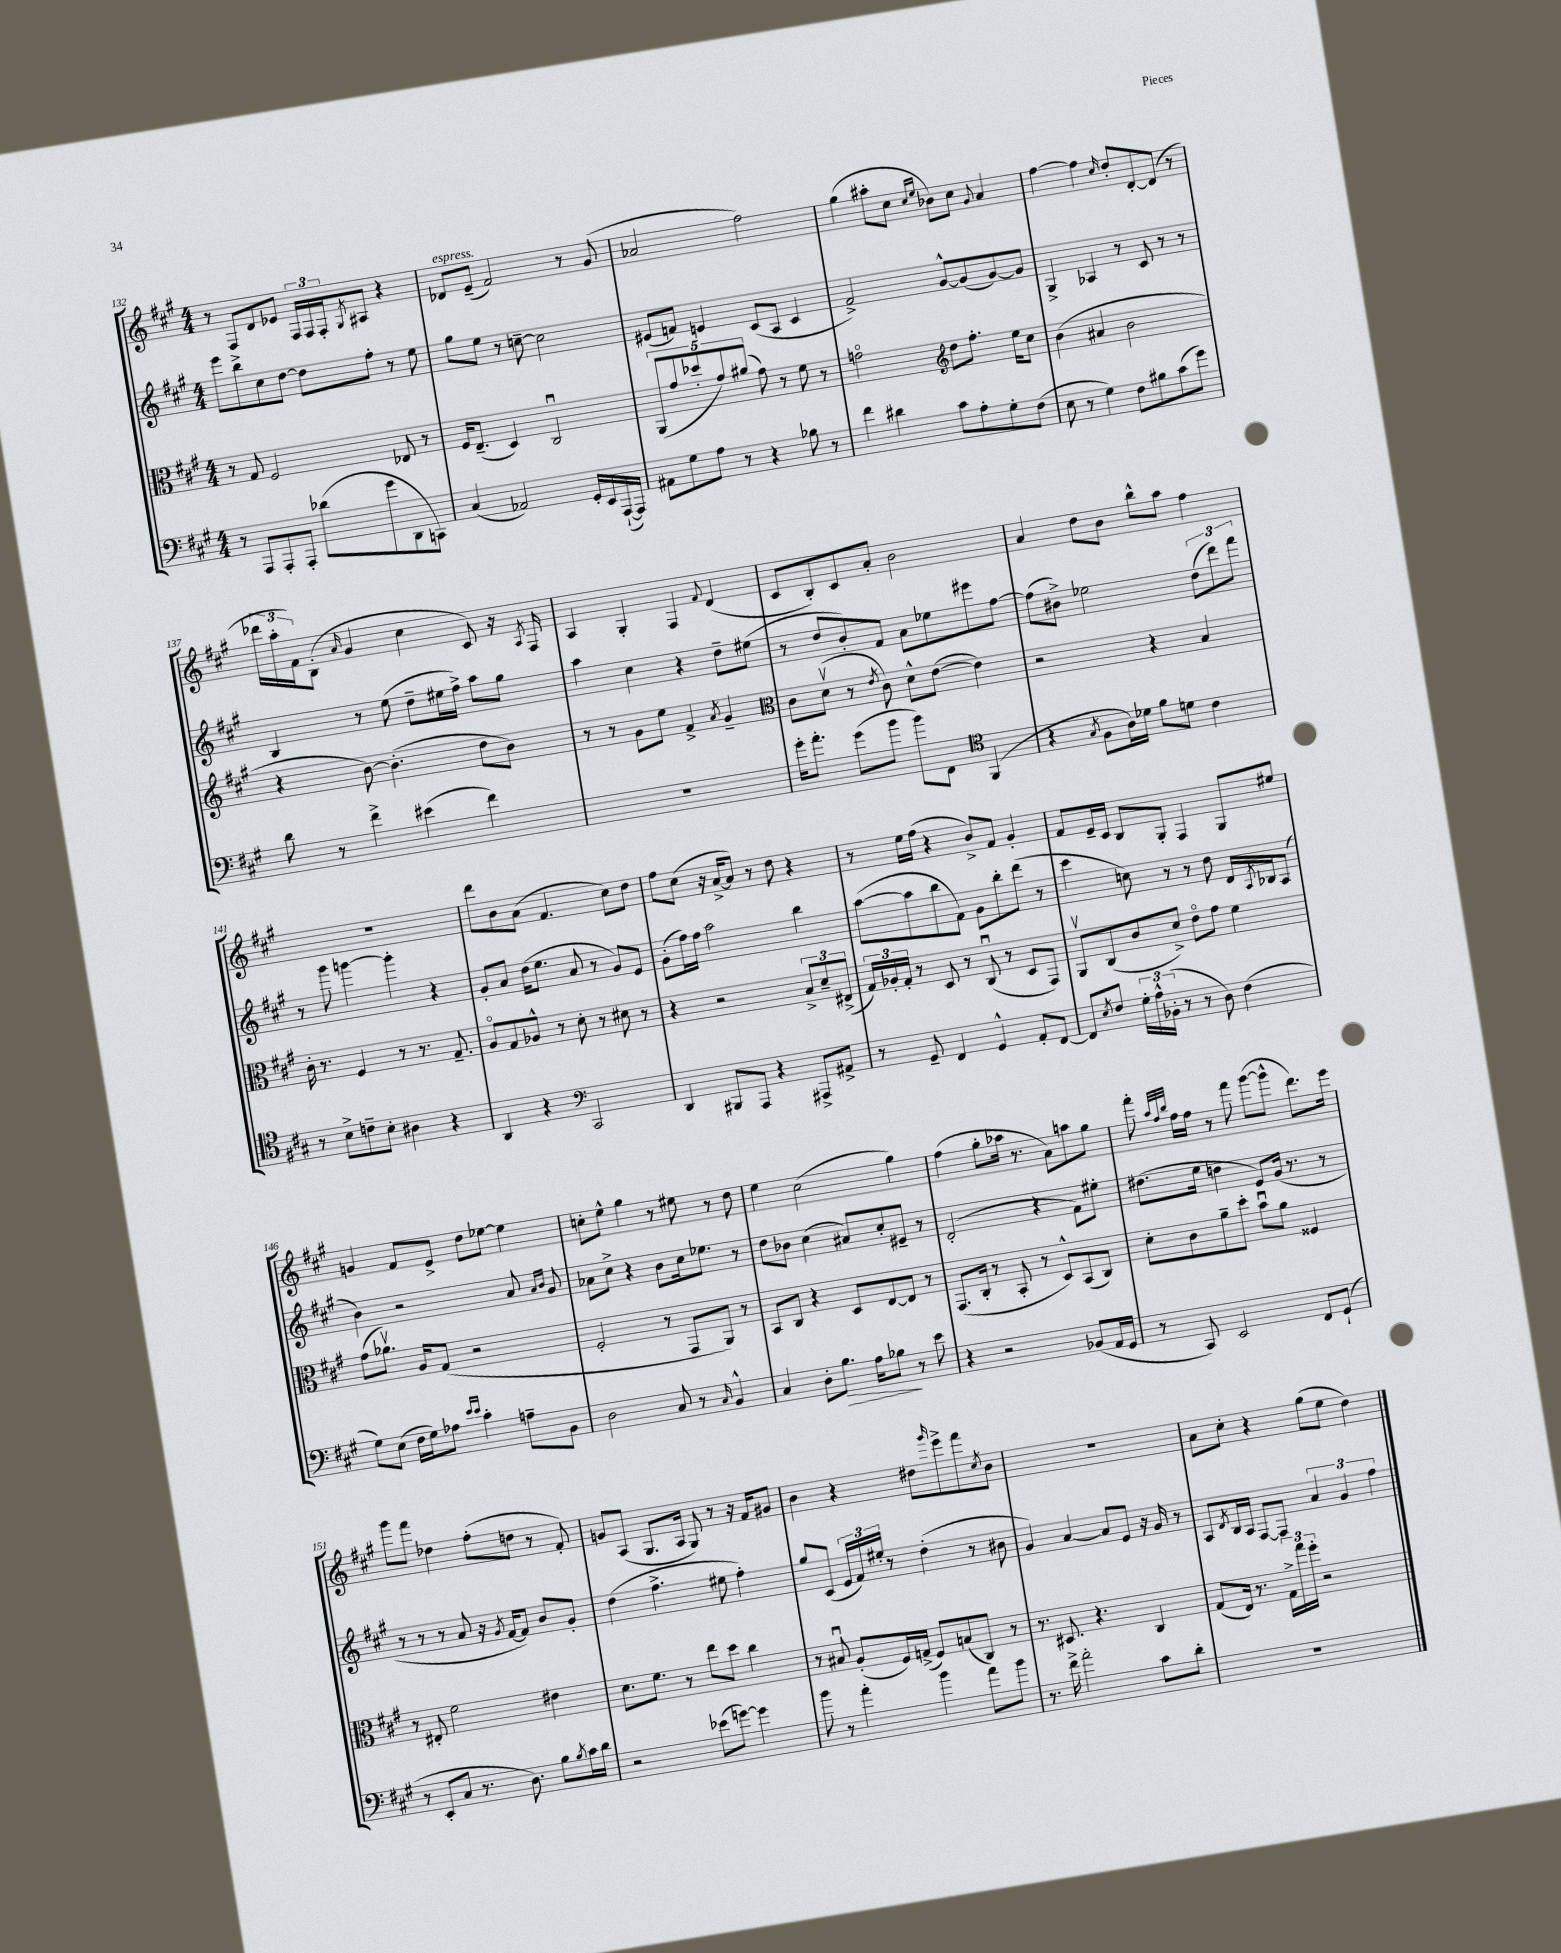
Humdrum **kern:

**kern	**kern	**kern	**kern
*staff4	*staff3	*staff2	*staff1
*clefF4	*clefC3	*clefG2	*clefG2
*k[f#c#g#]	*k[f#c#g#]	*k[f#c#g#]	*k[f#c#g#]
*M4/4	*M4/4	*M4/4	*M4/4
8r	8r	8eee	8r
8AAA	8G#	8bb^	8F#
8AAA'	2F#	8cc#	8d
8AAA'	.	[8dd	8e-
(8d-	.	8dd]	24F#
.	.	.	24F#
.	.	.	24F#'
.	.	.	8qG#
8g#	.	8ff#'	8A#
8DD	8E-	8r	4r
8CC)	8r	8ee	.
=	=	=	=
(4C#	16F#	8gg#	8d-
.	(8.E~	.	.
.	.	8ee	(8e~
2AA-)	4D)	8r	2f#)
.	.	[8cc~	.
.	2C#u	2cc]	.
16GG#'	.	.	8r
16EE	.	.	.
([16AAA`	.	.	(8g#
16AAA])	.	.	.
=	=	=	=
8AA#	(10AA	(8e#	2a-
.	10g#	.	.
8G#	.	8f)	.
.	10dd-'	.	.
8A	.	4e	.
.	10g#)	.	.
8r	.	.	.
.	(10a#	.	.
4r	8g#)	(8c#	2ff#)
.	8r	8A	.
8B-	8f#	4c#	.
8r	8r	.	.
=	=	=	=
4f#	2go	2f#^)	(4gg#
4d#	.	.	8aa#'
.	.	.	8cc#
*	*clefG2	*	*
.	.	.	16qqcc#
.	.	.	16qqee
8c#	8dd	[8g#^^	8b-)
8A'	8.ff#'	(8g#]	8cc#
.	.	.	8qqg#
8G#'	.	[8g#)	4a
.	16ee	.	.
(8F#	8cc#	8g#]	.
=	=	=	=
8E	(4b	4G#^	[4ff#
8r	.	.	.
4G#)	4a#	4A-	4ff#]
.	.	.	16qqcc#
8F#	2b	8r	8dd'
8B#	.	8c#	[8d'
(8c#	.	8r	(8d]
8g#)	.	8r	8r
=	=	=	=
8d	4r	4B	24ddd-
.	.	.	24aa'
.	.	.	24f#)
8r	.	.	(8B'
.	.	.	16qqa
4f#^	[8b)	8r	4g#
.	(4.b']	(8ee	.
(4e#	.	8dd~	4cc#
.	.	16ee#	.
.	.	16ff#^)	.
4f#)	8dd	8aa	8c#)
.	8b)	8gg#	16r
.	.	.	8qA
.	.	.	16F#
=	=	=	=
1r	8r	4aa	4A
.	8r	.	.
.	8g#	4cc#	4G#'
.	8ee	.	.
.	4f#^	4r	4F#
.	8qa	.	8qqf#
.	4g#~	8dd~	(4d
.	.	(8ee#	.
=	=	=	=
*	*clefC3	*	*
16g#'	8c#	8r	8c#
8.a'	.	.	.
.	(8dv	8dd	8B')
(8g#	8r	8b')	8c#
.	8qe	.	.
8b	8c#)	8f#	8a'
8b)	8d^^	8a	2b
8FF#	([8e	8ee-	.
*clefC4	*	*	*
(4FF#	4e])	8eee#	.
.	.	[8ff#	.
=	=	=	=
4r	2r	(8ff#]	4a
.	.	8b#^)	.
8qG#	.	.	.
8F#	.	2ee-	8dd
16A)	.	.	8b
16d-	.	.	.
8f#	4r	.	8bb^^
8d	.	.	8aa
4c#	4B	(12dd	4ff#
.	.	12ddd)	.
.	.	12fff#	.
=	=	=	=
8r	16c#'	8r	1r
.	8.r	.	.
8B^	.	8ggg#	.
8c~	4F#	[4ggg	.
8B'	.	.	.
4A#	8r	4ggg']	.
.	8.r	.	.
4r	.	4r	.
.	8.G#~	.	.
=	=	=	=
4AA	8Ao	8g#'	8ddd
.	8G#	8a	8b
4r	8A-^^	(16dd	(8a
.	.	8.ee	.
.	8r	.	4.f#
*clefF4	*	*	*
2CC#	8d'	8a	.
.	8r	8r	.
.	8d#	8g#)	8cc#)
.	8r	8e	8dd
=	=	=	=
4DD	4r	(8g#'	8ff#
.	.	16ff#)	(8cc#
.	.	16ff#	.
8BBB#	2r	2aa	16r
.	.	.	[16a^
8AAA	.	.	8a])
4r	.	.	8r
.	.	.	8dd
8AAA#^	12B^	4bb	4r
.	12d~	.	.
8AA#^	.	.	.
.	(12E#^	.	.
=	=	=	=
8r	24G#)	([8aa	8r
.	24A-'	.	.
.	24G#'	.	.
8GG#~	8r	8aa]	16ee
.	.	.	(16ff#
4FF#	8D	8bb	4r
.	8r	8f#)	.
4GG#^^	(8C#u	8g#	8b^)
.	8r	8bb'	8f#
8AA'	8D	(8ddd	4g#'
[8FF#	8GG#)	8r	.
=	=	=	=
8FF#]	8AAv	4ccc#	8f#
8qE	.	.	.
8F#	(8C#	.	16e~
.	.	.	16c#
24G#'	8c#	8cc)	8B
24A^^	.	.	.
(24BB-'	.	.	.
8r	8d^)	8r	8G#'
8r	8eo	8r	4F#
8D)	8g#	8dd	.
(4F#	4f#	16d	8G#
.	.	8qA	.
.	.	16B-	.
.	.	(8A	8ee#
=	=	=	=
8G#)	(8g#	4b)	4g
(8E	8.a-v)	.	.
16F#	.	2r	8f#
16G#)	16A	.	.
8A-	(8G#	.	8e^
16qqe	.	.	.
16qqe	.	.	.
4c#'	2r	.	8dd
.	.	.	[8ee-
8A~	.	8a	4ee-]
.	.	16qqa	.
.	.	16qqb	.
8BB	.	8g#	.
=	=	=	=
2D	2F#'	8a-	8cc'
.	.	8cc#^	8ee^^
.	.	4r	4gg#
8C#	8r	8b	8r
8r	8GG#	16cc#	8ee#
.	.	8.ee-	.
16qqC#	.	.	.
4BB^^	8AA)	.	8r
.	8r	8r	8dd
=	=	=	=
4C#	8BB	8dd	4ee
.	8C#	8b-	.
8D'	4r	(4cc#	(2cc#
8.B	.	.	.
.	8D	8a#)	.
16A	.	.	.
8B-	[8E	8cc#'	.
8r	8E]	8e#~	4gg#)
8e	8r	8r	.
=	=	=	=
4r	(8.GG#	(2d'	(4ff#
.	16C#'	.	.
2r	8r	.	8gg#'
.	8BB'	.	16aa-
.	.	.	8.r
.	8r	4r	.
.	8D^^)	.	8a)
(8BB-	(8BB	8f#)	8aa
16AA	8C#)	8ee#'	8gg#
16GG#	.	.	.
=	=	=	=
8r	8d'	(8.dd#	8fff#'
.	.	.	32qqaa
.	.	.	32qqff#
.	.	.	32qqbb
8CC#)	8c#	.	16ff#
.	.	16ee	16ff#
2EE	8a~	4dd	8r
.	8dd'	.	8fff#
.	8bu	8e)	([8ggg#
.	8a	(16g#	8ggg#^^]
.	.	8.r	.
8FF#	4F##	.	8.ddd)
(8GG#`	.	8r	.
.	.	.	16eee
=	=	=	=
8r	8r	8r	8ggg#
8EE'	8E#'	8r	8fff#
8C#	2f#	8r	4dd-
8.r	.	8a	.
.	.	16r	(8ff#'
.	.	8qg#	.
8.D)	.	[16f#	.
.	.	8f#])	8dd
8B	4e#	8b	8r
8qB	.	.	.
16c#	.	8g#'	8f#')
16d	.	.	.
=	=	=	=
2r	8.d	(4dd	8g
.	.	.	(8A
.	8.f#	.	.
.	.	4.ff#^	8.G#
.	8r	.	.
.	.	.	16A
(8e-	8ee	.	8G#)
[8g)	8dd	8ee#	8r
4g]	4cc#	4ff#')	16r
.	.	.	16f#
.	.	.	8g#
=	=	=	=
8b	8r	8gg#	4b
8r	8B#u	(8c#	.
4a'	(8A'	24e	4r
.	.	24f#)	.
.	.	24ee#'	.
.	16F#)	8r	.
.	(16G^	.	.
4b	8F#)	(4dd'	8dd#
.	.	.	16qqggg#
.	(8B	.	8eee^
8a	8C#)	8r	8fff#
.	.	.	8qcc#
8b	8r	8b#	8b
=	=	=	=
8.r	8.r	4g#)	1r
16f#^	8.D#	.	.
2a'	.	[4a	.
.	4.r	.	.
.	.	8a]	.
.	.	8e	.
8c#	4C#	16r	.
.	.	16g#	.
8d'	.	8r	.
=	=	=	=
1r	(8G#	8A	8a
.	.	8qd	.
.	16E)	16B	8cc#'
.	8.r	16A	.
.	.	[8F#	4r
.	24G#^	8F#]	.
.	24gg#	.	.
.	24ff#'	.	.
.	2r	6a	(8gg#
.	.	.	8ee
.	.	6g#	.
.	.	.	4dd)
.	.	6ff#	.
==	==	==	==
*-	*-	*-	*-
